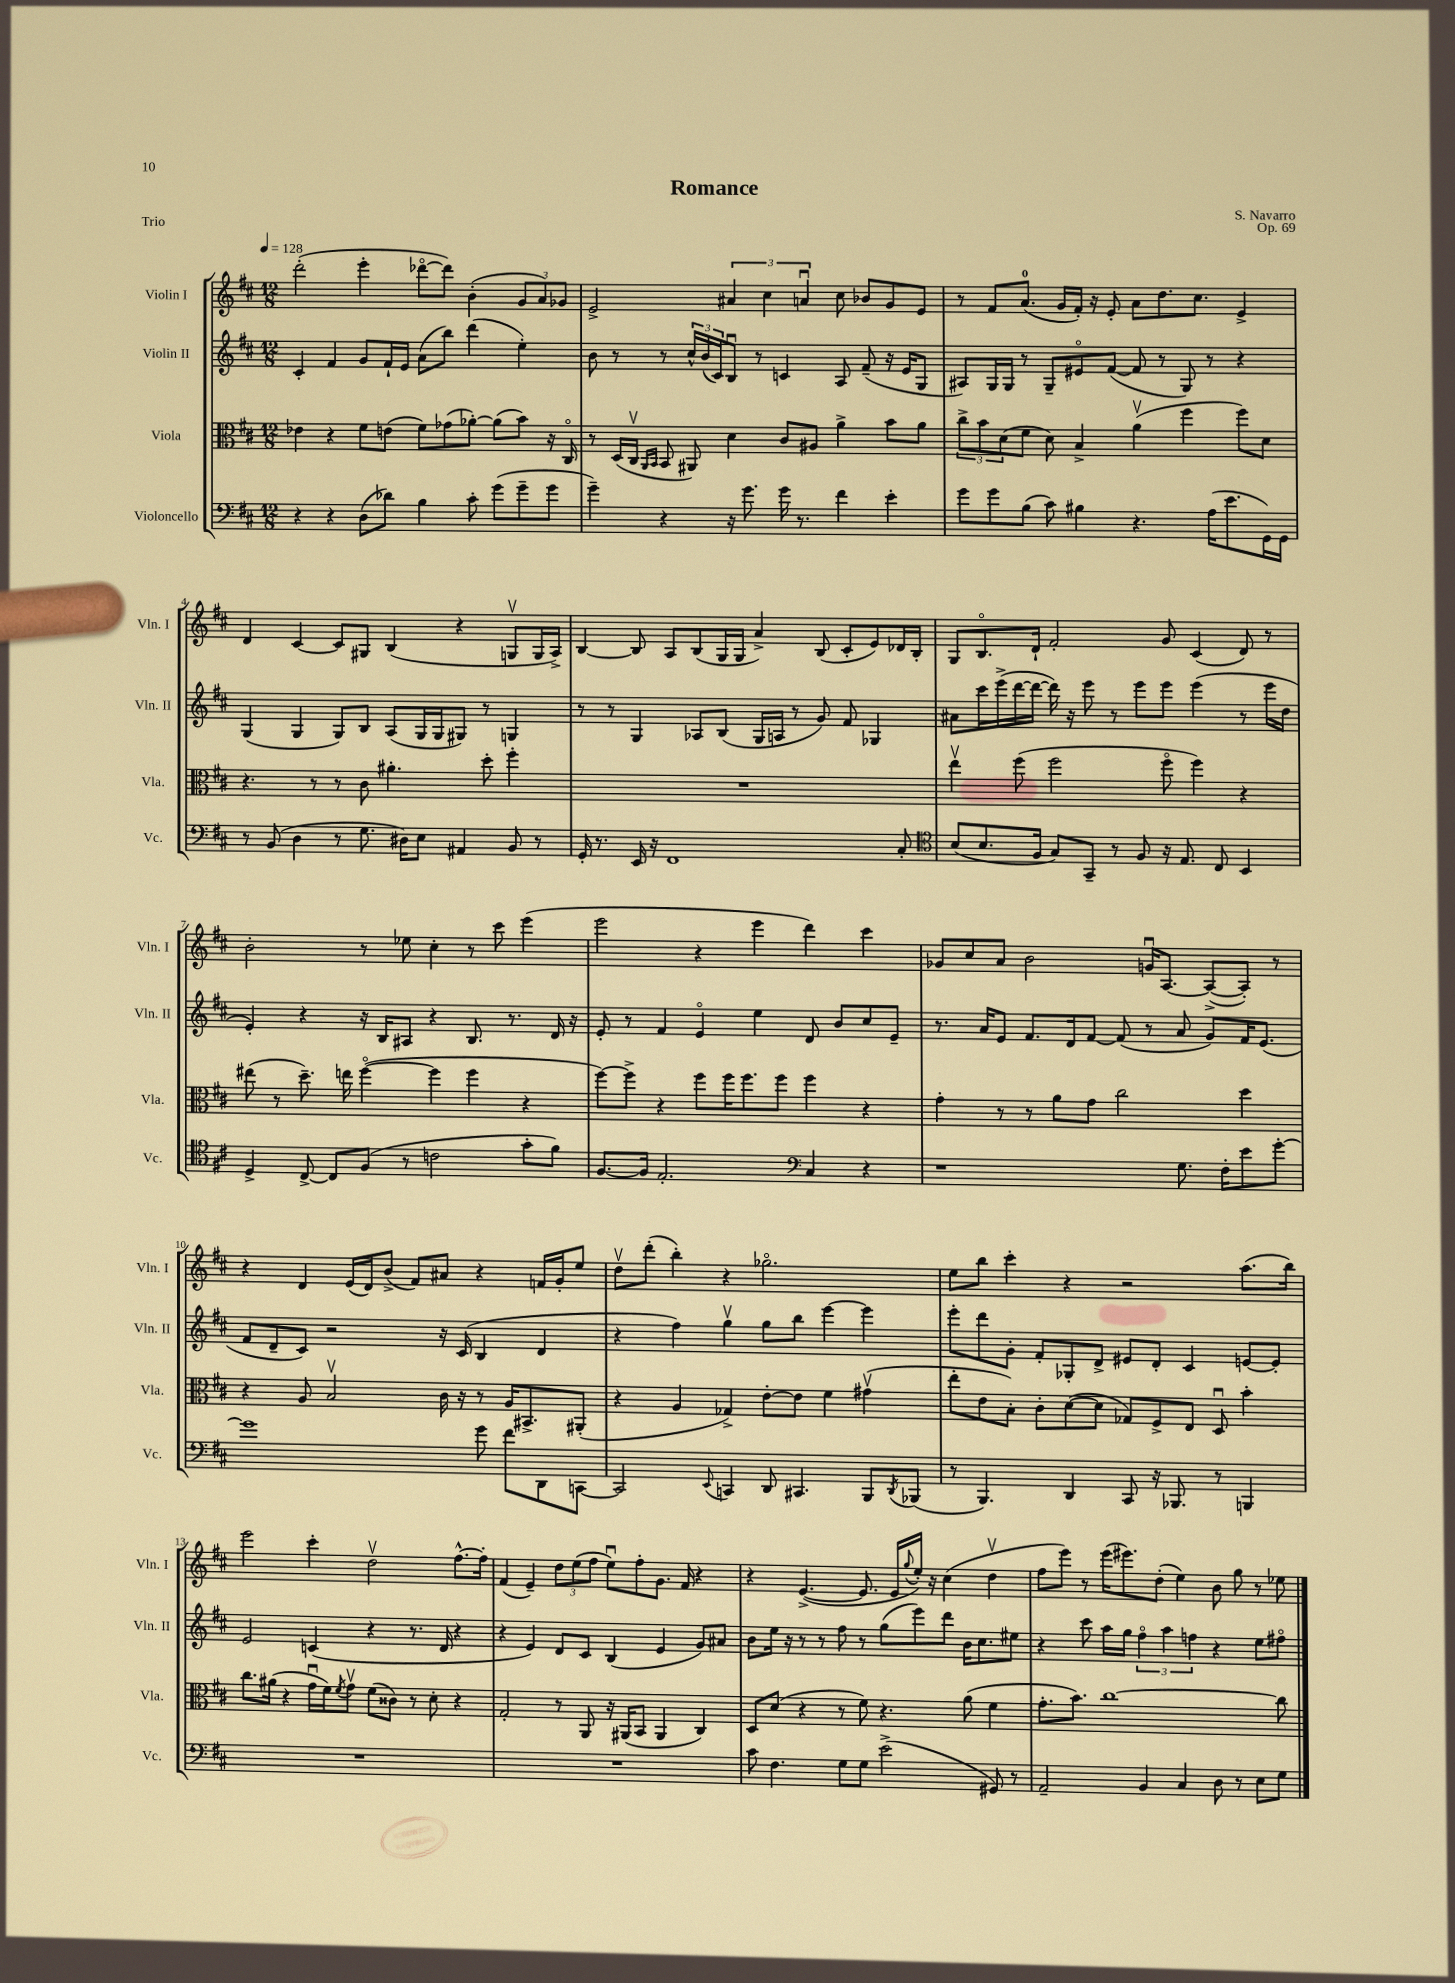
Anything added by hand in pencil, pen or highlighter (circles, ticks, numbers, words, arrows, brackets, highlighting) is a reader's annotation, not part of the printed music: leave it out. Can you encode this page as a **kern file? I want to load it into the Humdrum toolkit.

**kern	**kern	**kern	**kern
*part4	*part3	*part2	*part1
*staff4	*staff3	*staff2	*staff1
*I"Violoncello	*I"Viola	*I"Violin II	*I"Violin I
*I'Vc.	*I'Vla.	*I'Vln. II	*I'Vln. I
*clefF4	*clefC3	*clefG2	*clefG2
*k[f#c#]	*k[f#c#]	*k[f#c#]	*k[f#c#]
*M12/8	*M12/8	*M12/8	*M12/8
*MM128	*MM128	*MM128	*MM128
=1	=1	=1	=1
4r	4e-X\	4c#'/	(2ddd'\
4r	4r	4f#/	.
(8D\L	8f#\L	8g/L	4eee'\
8d-X\J)	(8en\J	16f#`/L	.
.	.	16e/JJ	.
4B\	8f#\L)	(8a\L	[8ddd-X\L
.	(8g-X\	8bb\J)	8ddd-\J])
8c#'\	[8a-X'\J)	(4ddd\	(4b'\
(8g\L	(8a-\L]	.	.
8g~\	8b\J)	4ee'\)	12g/L
.	.	.	12a/)
8g\J	16r	.	.
.	.	.	12g-X/J
.	16C#/	.	.
=2	=2	=2	=2
4g~\)	8r	8b\	2e^/
.	(16D/LL	8r	.
.	16C#v/JJ	.	.
.	16qqAA/LL	.	.
.	16qqBB/JJ	.	.
4r	8BB/	8r	.
.	8AA#X/)	24cc#^^/LL	.
.	.	(24b/	.
.	.	24c#/J)	.
16r	4d\	8Bu/J	6a#X/
8.g\	.	.	.
.	.	8r	.
.	.	.	6cc#\
16g\	8c#/L	4cn/	.
8.r	.	.	.
.	.	.	6anu/
.	8A#X/J	.	.
4f#\	4a^\	8A/	8cc#\
.	.	(8f#~/	8b-X/L
4e'\	8b\L	16r	8g/
.	.	16e/KL	.
.	8a\J	8G/J	8e/J
=3	=3	=3	=3
8g\L	12cc#^\L	8A#X/L)	8r
.	12b\	.	.
8g\	.	16G/L	8f#/L
.	(12d\	.	.
.	.	16G/JJ	.
(8B\J	8f#\J	8r	(8.a/J
8c#\)	8d\)	8G~/L	.
.	.	.	16g/LL
4B#X\	4B^/	8e#X/	16f#'/JJ)
.	.	.	16r
.	.	([8f#/J	8e'/
4.r	(4av\	8f#/]	8a\L
.	.	8r	8.dd\
.	4ff#\	8G/)	.
.	.	.	8.cc#\J
(16A\KL	.	8r	.
8.e\	.	.	.
.	8ff#\L)	4r	4e^/
16GG\L)	8d\J	.	.
16GG\JJ	.	.	.
!!LO:LB:g=z
=4	=4	=4	=4
8r	4.r	(4G/	4d/
(8BB/	.	.	.
4D\	.	4G/	[4c#/
.	8r	.	.
8r	8r	8G/L)	8c#/L]
8.G\	8c#\	8B/J	8G#X/J
.	4.a#X'\	(8A/L	(4B/
16D#X\KL)	.	.	.
8E\J	.	16G/L	.
.	.	16G/J	.
4AA#X/	.	8G#X/J)	4r
.	8dd'\	8r	.
8BB/	4ff#'\	4Gn/	8Gnv/L
8r	.	.	16G/L
.	.	.	16A^/JJ)
=5	=5	=5	=5
16GG'/	1.r	8r	[4B/
8.r	.	.	.
.	.	8r	.
16EE/	.	4G/	8B/]
16r	.	.	.
1FF#	.	.	8A/L
.	.	8A-X/L	(8B/
.	.	(8B/J	16G/L
.	.	.	16G/JJ
.	.	16G/LL	4a^/)
.	.	16An/JJ	.
.	.	8r	.
.	.	8g/)	(8B/
.	.	8f#/	8c#'/L
.	.	4G-X/	8e/)
8C#'/	.	.	16d-X/L
.	.	.	16B'/JJ
=6	=6	=6	=6
*clefC4	*	*	*
(8B/L	4eev\	8a#X\L	8G/L
8.B/	.	16ccc#\L	8.B/
.	.	(16eee^\	.
.	(8ff#\	[16ddd\	.
16F#/Jk	.	16ddd\JJ_	16d`/Jk
8G/L)	2ff#\	16ddd\])	2f#'/
.	.	16r	.
8GG~/J	.	8eee\	.
8r	.	8r	.
8F#/	.	8eee\L	.
16r	8ff#\	8eee\J	8g/
8.E/	.	.	.
.	4ff#\)	(4eee\	(4c#/
8C#/	.	.	.
4BB/	4r	8r	8d/)
.	.	16eee\LL	8r
.	.	16dd\JJ	.
!!LO:LB:g=z
=7	=7	=7	=7
4D^/	(8ee#X\	4e'/)	2b'\
.	8r	.	.
[8C#^/	8.dd~\)	4r	.
8C#/L]	.	.	.
.	16een\	.	.
(8F#/J	([4ff#\	16r	8r
.	.	16B/KL	.
8r	.	8A#X/J	8ee-X\
2cn\	4ff#\]	4r	4cc#'\
.	4ff#\	8.B/	8r
.	.	.	8ccc#\
.	.	8.r	.
8g'\L	4r	.	(4eee\
8f#\J)	.	16d/	.
.	.	16r	.
=8	=8	=8	=8
[8.F#/L	[8ff#\L)	8e'/	2eee\
.	8ff#^\J]	8r	.
16F#/Jk]	.	.	.
2.E'/	4r	4f#/	.
.	8ff#\L	4e/	4r
.	16ff#\K	.	.
.	8.ff#\	.	.
.	.	4ee\	4eee\
.	8ff#\J	.	.
*clefF4	*	*	*
4C#/	4ff#\	8d/	4ddd\)
.	.	8b/L	.
4r	4r	8cc#/	4ccc#\
.	.	8e~/J	.
=9	=9	=9	=9
1r	4g'\	8.r	8g-X/L
.	.	.	8cc#/
.	.	16a/KL	.
.	8r	8e/J	8a/J
.	8r	8.f#/L	2b\
.	8a\L	.	.
.	.	16d/k	.
.	8g\J	[8f#/J	.
.	2cc#\	(8f#/]	.
.	.	8r	16gnu/KL
.	.	.	[8.A/J
8.G\	.	8a/	.
.	.	8g/L)	(8A^/L_
16F#'\KL	.	.	.
8e\	4dd\	16f#/K	8A'/J])
.	.	(8.e/J	.
[8g'\J	.	.	8r
!!LO:LB:g=z
=10	=10	=10	=10
1g]	4r	8f#/L	4r
.	.	8d~/	.
.	8A/	8c#/J)	4d/
.	2Bv/	2r	.
.	.	.	(16e/LL
.	.	.	16d/J)
.	.	.	(8b^/J
.	.	.	8f#/L)
.	16c#\	16r	8a#X/J
.	16r	(16c#/	.
8g\	8r	4B/	4r
8f#\L	16A/KL	.	.
.	8.BB#X^/	.	.
8DD\	.	4d/	16fn/LL
.	.	.	16g'/J
[8CCn\J	(8AA#X'/J	.	8ee/J
=11	=11	=11	=11
2CC/]	4r	4r	8ddv\L
.	.	.	(8ddd'\J
.	4A/	4ff#\)	4bb'\)
8qqEE/	.	.	.
4CCn/	4G-X^/)	4ggv\	4r
8DD/	[8e'\L	8gg\L	2.gg-X\
4.CC#X/	8e\J]	8bb\J	.
.	4f#\	[4eee\	.
8BBB/L	(4g#Xv\	4eee\]	.
8qDD/	.	.	.
(8BBB-X/J	.	.	.
=12	=12	=12	=12
8r	8ee'\L	8eee'\L	8ee\L
4.BBB/)	8e\	8ddd\	8bb\J
.	8B'\J)	8g'\J	4ccc#'\
.	8c#'\L	8f#'/L	.
4DD/	([8d\	8G-X'/	4r
.	8d\J]	8d^/J	.
8CC#/	8G-X/L)	8e#X/L	2r
16r	8F#^/	8d'/J	.
8.BBB-X/	.	.	.
.	8E/J	4c#/	.
8r	8Du/	.	.
4BBBn/	4b'\	[8en/L	(8.aa\L
.	.	8e'/J]	.
.	.	.	16bb\Jk)
!!LO:LB:g=z
=13	=13	=13	=13
1.r	8.cc#\L	2e/	2eee\
.	(16a#X\Jk	.	.
.	4r	.	.
.	16gu\LL	(4cn/	4ccc#'\
.	16f#\J)	.	.
.	8qf#/	.	.
.	8gv\J	.	.
.	(8f#\L	4r	2ddv\
.	8c##X\J)	.	.
.	8r	8.r	.
.	8d'\	.	.
.	.	16d/	.
.	4r	4r	[8.ff#^^\L
.	.	.	16ff#'\Jk]
=14	=14	=14	=14
1.r	2G'/	4r	(4f#/
.	.	4e/)	4e~/)
.	8r	8d/L	12dd\L
.	.	.	(12ee\
.	8AA/	8c#/J	.
.	.	.	12ff#\J
.	16r	(4B/	8eeu\L)
.	(16AA#X/KL	.	.
.	8BB/J	.	8ff#'\
.	4AA#/	4e/	8.g\J
.	.	.	16f#/
.	4C#/)	8g/L)	4r
.	.	8a#X/J	.
=15	=15	=15	=15
8c#\	8D/L	8b\L	4r
4.F#\	(8d/J	16ee\Jk	.
.	.	16r	.
.	4r	8r	([4.e^/
.	.	8r	.
8G\L	8r	8ff#\	.
8G\J	8f#\)	8r	8.e/]
(2e^\	4.r	(8gg\L	.
.	.	.	16e/LL
.	.	.	8qqgg/
.	.	8eee\)	16ee'/JJ)
.	.	.	16r
.	.	8ddd\J	(4cc#\
.	(8a\	16b\KL	.
.	.	8.cc#\	.
8GG#X/)	4f#\	.	4ddv\
8r	.	8ee#X\J	.
=16	=16	=16	=16
2AA~/	8.g'\L	4r	8ff#\L
.	.	.	8eee\J)
.	8.b\J)	.	.
.	.	8ccc#\	8r
.	[1cc#	16aa\LL	(16eee\KL
.	.	16gg\JJ	8.eee#X\)
4BB/	.	6ff#\	.
.	.	.	(8dd'\J
.	.	6aa\	.
4C#/	.	.	4ee\)
.	.	6ffn\	.
8D\	.	4r	8b\
8r	.	.	8gg\
8E\L	.	8ee\L	8r
8G\J	8cc#\]	8ff#X\J	8ee-X\
==	==	==	==
*-	*-	*-	*-
